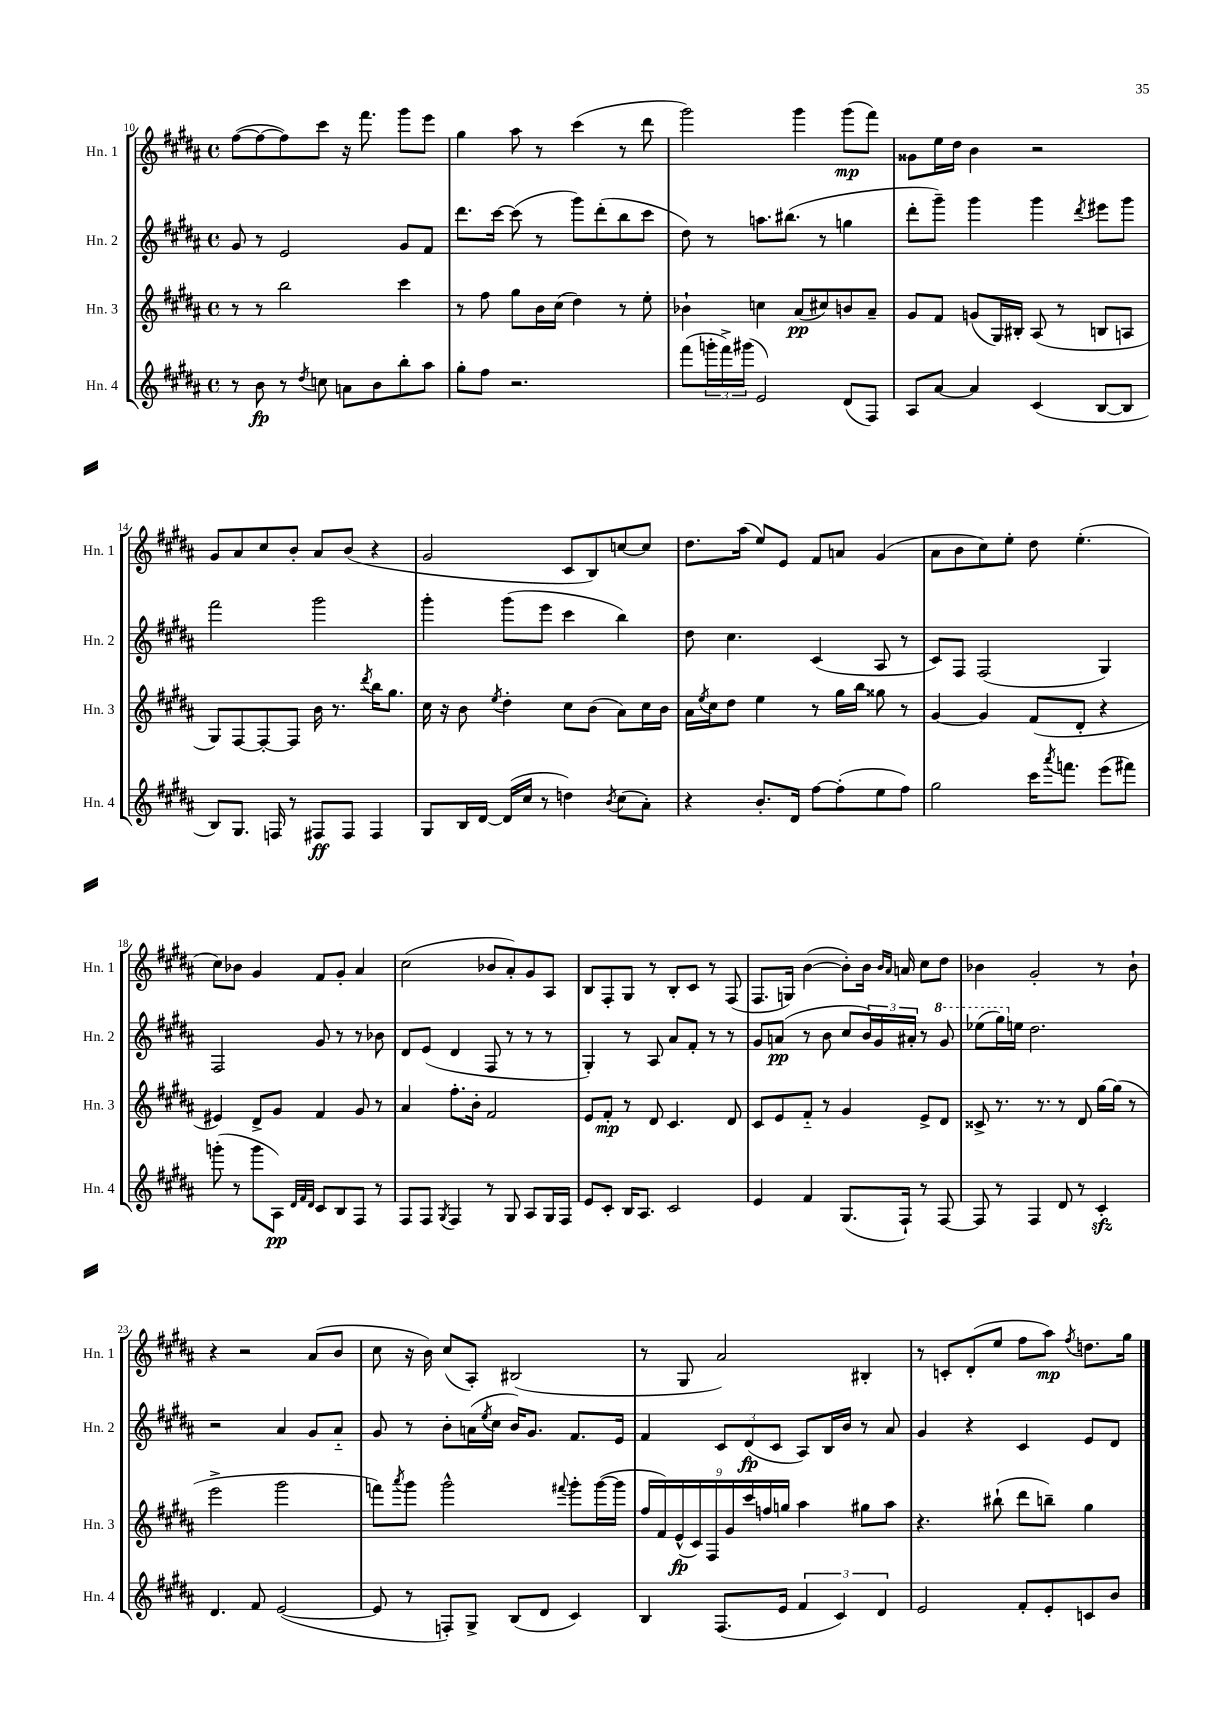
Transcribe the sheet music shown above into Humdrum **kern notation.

**kern	**dynam	**kern	**dynam	**kern	**dynam	**kern	**dynam
*part4	*part4	*part3	*part3	*part2	*part2	*part1	*part1
*staff4	*staff4	*staff3	*staff3	*staff2	*staff2	*staff1	*staff1
*I"Hn. 4	*	*I"Hn. 3	*	*I"Hn. 2	*	*I"Hn. 1	*
*I'Hn. 4	*	*I'Hn. 3	*	*I'Hn. 2	*	*I'Hn. 1	*
*clefG2	*	*clefG2	*	*clefG2	*	*clefG2	*
*k[f#c#g#d#a#]	*	*k[f#c#g#d#a#]	*	*k[f#c#g#d#a#]	*	*k[f#c#g#d#a#]	*
*M4/4	*	*M4/4	*	*M4/4	*	*M4/4	*
*met(c)	*	*met(c)	*	*met(c)	*	*met(c)	*
=10	=10	=10	=10	=10	=10	=10	=10
8r	.	8r	.	8g#/	.	([8ff#\L	.
8b\	fp	8r	.	8r	.	8ff#\_	.
8r	.	2bb\	.	2e/	.	8ff#\])	.
8qdd#/	.	.	.	.	.	.	.
8ccn\	.	.	.	.	.	8ccc#\J	.
8an\L	.	.	.	.	.	16r	.
.	.	.	.	.	.	8.fff#\	.
8b\	.	.	.	.	.	.	.
8bb'\	.	4ccc#\	.	8g#/L	.	8ggg#\L	.
8aa#\J	.	.	.	8f#/J	.	8eee\J	.
=11	=11	=11	=11	=11	=11	=11	=11
8gg#'\L	.	8r	.	8.ddd#\L	.	4gg#\	.
8ff#\J	.	8ff#\	.	.	.	.	.
.	.	.	.	[16ccc#\Jk	.	.	.
2.r	.	8gg#\L	.	(8ccc#\]	.	8aa#\	.
.	.	16b\L	.	8r	.	8r	.
.	.	(16cc#\JJ	.	.	.	.	.
.	.	4dd#\)	.	8ggg#\L)	.	(4ccc#\	.
.	.	.	.	(8ddd#'\	.	.	.
.	.	8r	.	8bb\	.	8r	.
.	.	8ee'\	.	8ccc#\J	.	8ddd#\	.
=12	=12	=12	=12	=12	=12	=12	=12
(8fff#\L	.	4b-X`\	.	8dd#\)	.	2ggg#\)	.
24gggn'\L	.	.	.	8r	.	.	.
24fff#^\)	.	.	.	.	.	.	.
(24ggg#X\JJ	.	.	.	.	.	.	.
2e/)	.	4ccn\	.	8.aan\L	.	.	.
.	.	.	.	(8.bb#X\J	.	.	.
.	.	(8a#/L	pp	.	.	4ggg#\	.
.	.	8cc#X/)	.	8r	.	.	.
(8d#/L	.	8bn/	.	4ggn\	.	(8ggg#\L	mp
8F#/J)	.	8a#~/J	.	.	.	8fff#\J)	.
=13	=13	=13	=13	=13	=13	=13	=13
8A#/L	.	8g#/L	.	8ddd#'\L	.	8g##X\L	.
[8a#/J	.	8f#/J	.	8ggg#~\J)	.	16ee\L	.
.	.	.	.	.	.	16dd#\JJ	.
4a#/]	.	(8gn/L	.	4ggg#\	.	4b\	.
.	.	16G#/L)	.	.	.	.	.
.	.	16B#X'/JJ	.	.	.	.	.
(4c#/	.	(8A#/	.	4ggg#\	.	2r	.
.	.	8r	.	.	.	.	.
.	.	.	.	8qddd#/	.	.	.
[8B/L	.	8Bn/L	.	8eee#X\L	.	.	.
8B/J]	.	8An/J	.	8ggg#\J	.	.	.
!!LO:LB:g=z
=14	=14	=14	=14	=14	=14	=14	=14
8B/L)	.	8G#/L)	.	2fff#\	.	8g#/L	.
8.G#/J	.	[8F#/	.	.	.	8a#/	.
.	.	8F#'/_	.	.	.	8cc#/	.
16Fn/	.	.	.	.	.	.	.
8r	.	8F#/J]	.	.	.	8b'/J	.
8F#X/L	ff	16b\	.	2ggg#\	.	8a#/L	.
.	.	8.r	.	.	.	.	.
8F#/J	.	.	.	.	.	(8b/J	.
.	.	8qddd#/	.	.	.	.	.
4F#/	.	16bb\KL	.	.	.	4r	.
.	.	8.gg#\J	.	.	.	.	.
=15	=15	=15	=15	=15	=15	=15	=15
8G#/L	.	16cc#\	.	4ggg#'\	.	2g#/	.
.	.	16r	.	.	.	.	.
16B/L	.	8b\	.	.	.	.	.
[16d#/JJ	.	.	.	.	.	.	.
.	.	8qee/	.	.	.	.	.
(16d#/LL]	.	4dd#'\	.	(8ggg#\L	.	.	.
16cc#/JJ	.	.	.	.	.	.	.
8r	.	.	.	8eee\J	.	.	.
4ddn\)	.	8cc#\L	.	4ccc#\	.	8c#/L	.
.	.	(8b\J	.	.	.	8B/)	.
8qb/	.	.	.	.	.	.	.
(8cc#\L	.	8a#\L)	.	4bb\)	.	[8ccn/	.
8a#'\J)	.	16cc#\L	.	.	.	8cc/J]	.
.	.	16b\JJ	.	.	.	.	.
=16	=16	=16	=16	=16	=16	=16	=16
4r	.	16a#\LL	.	8dd#\	.	8.dd#\L	.
.	.	8qee/	.	.	.	.	.
.	.	16cc#\J	.	.	.	.	.
.	.	8dd#\J	.	4.cc#\	.	.	.
.	.	.	.	.	.	(16aa#\Jk	.
8.b'/L	.	4ee\	.	.	.	8ee/L)	.
.	.	.	.	.	.	8e/J	.
16d#/Jk	.	.	.	.	.	.	.
[8ff#\L	.	8r	.	(4c#/	.	8f#/L	.
(8ff#'\]	.	16gg#\LL	.	.	.	8an/J	.
.	.	16bb\JJ	.	.	.	.	.
8ee\	.	8gg##X\	.	8A#/	.	(4g#/	.
8ff#\J)	.	8r	.	8r	.	.	.
=17	=17	=17	=17	=17	=17	=17	=17
2gg#\	.	[4g#/	.	8c#/L)	.	8a#\L	.
.	.	.	.	8F#/J	.	8b\	.
.	.	4g#/]	.	(2F#/	.	8cc#\)	.
.	.	.	.	.	.	8ee'\J	.
16ccc#\KL	.	(8f#/L	.	.	.	8dd#\	.
8qaaa#/	.	.	.	.	.	.	.
8.fffn\J	.	.	.	.	.	.	.
.	.	8d#'/J	.	.	.	(4.ee'\	.
(8eee\L	.	4r	.	4G#/)	.	.	.
8fff#X\J)	.	.	.	.	.	.	.
!!LO:LB:g=z
=18	=18	=18	=18	=18	=18	=18	=18
(8gggn'\	.	4e#X/)	.	2F#/	.	8cc#\L)	.
8r	.	.	.	.	.	8b-X\J	.
8ggg\L	.	8d#^/L	.	.	.	4g#/	.
8A#\J)	pp	8g#/J	.	.	.	.	.
32qqd#/LLL	.	.	.	.	.	.	.
32qqf#/	.	.	.	.	.	.	.
32qqd#/JJJ	.	.	.	.	.	.	.
8c#/L	.	4f#/	.	8g#/	.	8f#/L	.
8B/	.	.	.	8r	.	8g#'/J	.
8F#/J	.	8g#/	.	8r	.	4a#/	.
8r	.	8r	.	8b-X\	.	.	.
=19	=19	=19	=19	=19	=19	=19	=19
8F#/L	.	4a#/	.	8d#/L	.	(2cc#\	.
8F#/J	.	.	.	(8e/J	.	.	.
8qG#/	.	.	.	.	.	.	.
4F#/	.	8.ff#'\L	.	4d#/	.	.	.
.	.	16b'\Jk	.	.	.	.	.
8r	.	2f#/	.	8F#/	.	8b-X/L	.
8G#/	.	.	.	8r	.	8a#'/)	.
8A#/L	.	.	.	8r	.	8g#/	.
16G#/L	.	.	.	8r	.	8A#/J	.
16F#/JJ	.	.	.	.	.	.	.
=20	=20	=20	=20	=20	=20	=20	=20
8e/L	.	8e/L	.	4G#'/)	.	8B/L	.
8c#'/J	.	8f#'/J	mp	.	.	8F#'/	.
16B/KL	.	8r	.	8r	.	8G#/J	.
8.A#/J	.	.	.	.	.	.	.
.	.	8d#/	.	8A#/	.	8r	.
2c#/	.	4.c#/	.	8a#/L	.	8B'/L	.
.	.	.	.	8f#'/J	.	8c#/J	.
.	.	.	.	8r	.	8r	.
.	.	8d#/	.	8r	.	(8F#/	.
=21	=21	=21	=21	=21	=21	=21	=21
4e/	.	8c#/L	.	8g#/L	.	8.F#/L	.
.	.	8e/	.	(8an/J	pp	.	.
.	.	.	.	.	.	16Gn/Jk)	.
4f#/	.	8f#/J	.	8r	.	([4b\	.
.	.	8r	.	8b\	.	.	.
(8.G#/L	.	4g#/	.	8cc#/L	.	8b'\L])	.
.	.	.	.	24b/L)	.	16b\Jk	.
.	.	.	.	24g#/	.	.	.
.	.	.	.	.	.	16qqb/LL	.
.	.	.	.	.	.	16qqa#/JJ	.
16F#`/Jk)	.	.	.	.	.	16an/	.
.	.	.	.	24a#X'/JJ	.	.	.
8r	.	8e^/L	.	8r	.	8cc#\L	.
*	*	*	*	*8va	*	*	*
[8F#/	.	8d#/J	.	8gg#/	.	8dd#\J	.
=22	=22	=22	=22	=22	=22	=22	=22
8F#/]	.	8c##X^/	.	(8eee-X\L	.	4b-X\	.
8r	.	8.r	.	16ggg#\L)	.	.	.
*	*	*	*	*X8va	*	*	*
.	.	.	.	16een\JJ	.	.	.
4F#/	.	.	.	2.dd#\	.	2g#'/	.
.	.	8.r	.	.	.	.	.
8d#/	.	8r	.	.	.	.	.
8r	.	8d#/	.	.	.	.	.
4c#zz'/	.	[16gg#\LL	.	.	.	8r	.
.	.	(16gg#\JJ]	.	.	.	.	.
.	.	8r	.	.	.	8b-`\	.
!!LO:LB:g=z
=23	=23	=23	=23	=23	=23	=23	=23
4.d#/	.	2eee^\	.	2r	.	4r	.
.	.	.	.	.	.	2r	.
8f#/	.	.	.	.	.	.	.
([2e/	.	2ggg#\	.	4a#/	.	.	.
.	.	.	.	8g#/L	.	(8a#/L	.
.	.	.	.	8a#/J	.	8b/J	.
=24	=24	=24	=24	=24	=24	=24	=24
8e/]	.	8fffn\L)	.	8g#/	.	8cc#\	.
.	.	8qaaa#/	.	.	.	.	.
8r	.	8ggg#\J	.	8r	.	16r	.
.	.	.	.	.	.	16b\)	.
8Fn'/L)	.	2ggg#^^\	.	8b'\L	.	(8cc#/L	.
8G#^/J	.	.	.	(16an\L	.	8A#'/J)	.
.	.	.	.	8qee/	.	.	.
.	.	.	.	16cc#\JJ	.	.	.
(8B/L	.	.	.	16b/KL)	.	(2B#X/	.
.	.	.	.	8.g#/J	.	.	.
8d#/J	.	.	.	.	.	.	.
.	.	8qqfff#X/	.	.	.	.	.
4c#/)	.	8ggg#'\L	.	8.f#/L	.	.	.
.	.	([16ggg#\L	.	.	.	.	.
.	.	16ggg#\JJ]	.	16e/Jk	.	.	.
=25	=25	=25	=25	=25	=25	=25	=25
4B/	.	18ff#/LL	.	4f#/	.	8r	.
.	.	18f#/)	.	.	.	.	.
.	.	(18e^^/	fp	.	.	.	.
.	.	.	.	.	.	8G#/	.
.	.	18c#/)	.	.	.	.	.
.	.	18F#/	.	.	.	.	.
(8.F#/L	.	.	.	12c#/L	.	2a#/)	.
.	.	18g#/	.	.	.	.	.
.	.	18ccc#/	.	(12d#/	fp	.	.
.	.	18ffn/	.	.	.	.	.
.	.	.	.	12c#/J	.	.	.
16e/Jk	.	.	.	.	.	.	.
.	.	18ggn/JJ	.	.	.	.	.
6f#/	.	4aa#\	.	8A#/L)	.	.	.
.	.	.	.	16B/L	.	.	.
6c#/)	.	.	.	.	.	.	.
.	.	.	.	16b/JJ	.	.	.
.	.	8gg#X\L	.	8r	.	4B#X'/	.
6d#/	.	.	.	.	.	.	.
.	.	8aa#\J	.	8a#/	.	.	.
=26	=26	=26	=26	=26	=26	=26	=26
2e/	.	4.r	.	4g#/	.	8r	.
.	.	.	.	.	.	8cn'/L	.
.	.	.	.	4r	.	(8d#'/	.
.	.	(8bb#X`\	.	.	.	8ee/J	.
8f#'/L	.	8ddd#\L	.	4c#/	.	8ff#\L	.
8e'/	.	8bbn~\J)	.	.	.	8aa#\J)	mp
.	.	.	.	.	.	8qff#/	.
8cn/	.	4gg#\	.	8e/L	.	8.ddn\L	.
8b/J	.	.	.	8d#/J	.	.	.
.	.	.	.	.	.	16gg#\Jk	.
==	==	==	==	==	==	==	==
*-	*-	*-	*-	*-	*-	*-	*-
